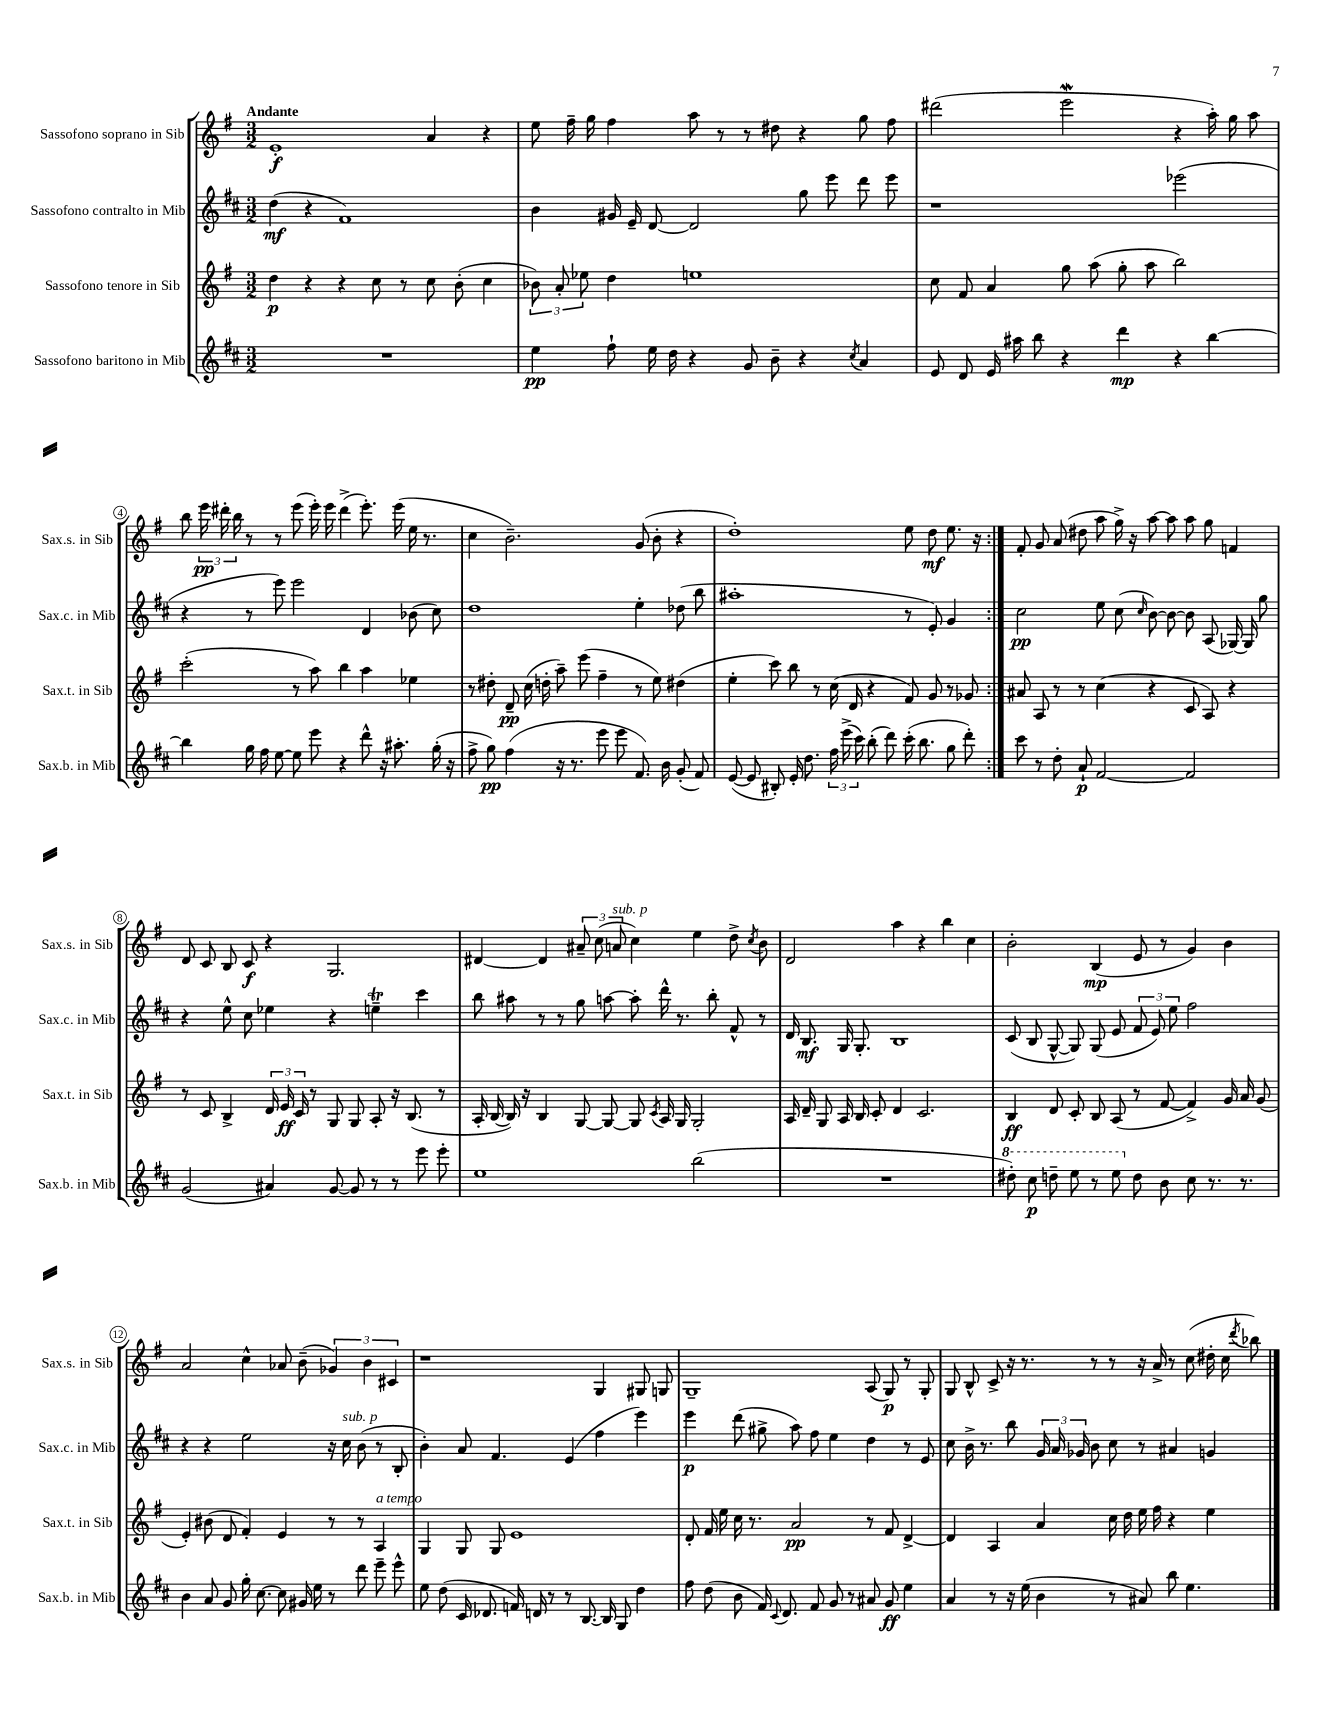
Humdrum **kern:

**kern	**kern	**kern	**kern
*staff4	*staff3	*staff2	*staff1
*clefG2	*clefG2	*clefG2	*clefG2
*k[f#c#]	*k[f#]	*k[f#c#]	*k[f#]
*M3/2	*M3/2	*M3/2	*M3/2
1.r	4dd\	(4dd\	1e'
.	4r	4r	.
.	4r	1f#)	.
.	8cc\	.	.
.	8r	.	.
.	8cc\	.	4a/
.	(8b'\	.	.
.	4cc\	.	4r
=	=	=	=
4ee\	12b-\)	4b\	8ee\
.	12a'/	.	.
.	.	.	16ff#~\
.	12ee-\	.	.
.	.	.	16gg\
8ff#`\	4dd\	16g#/	4ff#\
.	.	16e~/	.
16ee\	.	[8d/	.
16dd\	.	.	.
4r	1ee	2d/]	8aa\
.	.	.	8r
8g/	.	.	8r
8b~\	.	.	8dd#\
4r	.	8gg\	4r
.	.	8eee\	.
8qcc#/	.	.	.
4a/	.	8ddd\	8gg\
.	.	8eee\	8ff#\
=	=	=	=
8e/	8cc\	1r	(2ddd#\
8d/	8f#/	.	.
16e/	4a/	.	.
16aa#\	.	.	.
8bb\	.	.	.
4r	8gg\	.	2eee\
.	(8aa\	.	.
4ddd\	8gg'\	.	.
.	8aa\	.	.
4r	2bb\)	(2eee-\	4r
[4bb\	.	.	16aa'\)
.	.	.	16gg\
.	.	.	8aa\
=	=	=	=
4bb\]	(2ccc'\	4r	8bb\
.	.	.	24eee\
.	.	.	24ddd#'\
.	.	.	24bb\
16gg\	.	8r	8r
16ff#\	.	.	.
[8ee\	.	8eee\)	8r
8ee\]	8r	2eee\	(8eee\
8eee\	8aa\)	.	16eee'\)
.	.	.	16eee\
4r	4bb\	.	(4ddd#^\
8ddd^^\	4aa\	4d/	8.eee'\)
16r	.	.	.
8.aa#'\	.	.	(16eee\
.	4ee-\	(8b-\	16ee\
.	.	.	8.r
(16gg'\	.	8cc#\)	.
16r	.	.	.
=	=	=	=
8ff#^\	8r	1dd	4cc\
8gg\)	8dd#'\	.	.
(4ff#\	8d~/	.	2.b~\)
.	(16cc\	.	.
.	16dd'\	.	.
16r	8aa~\)	.	.
8.r	.	.	.
.	(8eee\	.	.
8eee\	4ff#~\	.	.
8eee\	.	.	.
8.f#/)	8r	4ee'\	(8g/
.	8ee\)	.	8b'\
16b\	.	.	.
(8g'/	(4dd#\	(8dd-\	4r
8f#/)	.	8bb\	.
=	=	=	=
([8e/	4ee'\	1aa#'	1dd')
8e/]	.	.	.
8B#'/)	8ccc\)	.	.
16e'/	8bb\	.	.
8.dd\	.	.	.
.	8r	.	.
24ff#\	(16cc\	.	.
(24eee^\	.	.	.
.	16d/	.	.
24ccc#\)	.	.	.
(8bb'\	4r	.	.
8ddd\)	.	.	.
(16ccc#'\	8f#/)	8r	8ee\
8.bb\	.	.	.
.	8g/	8e'/)	8dd\
8gg\	8r	4g/	8.ee\
8ddd'\)	8g-/	.	.
.	.	.	16r
=:|!	=:|!	=:|!	=:|!
8ccc#\	8a#/	2cc#\	8f#'/
8r	8A/	.	8g/
8dd'\	8r	.	(8a/
8a`/	8r	.	8dd#\
[2f#/	(4cc\	8ee\	8aa\
.	.	(8cc#\	16gg^\)
.	.	.	16r
.	.	16qqcc#/	.
.	4r	[8b\)	[8aa\
.	.	8b\_	8aa\]
2f#/]	8c/	8b\]	8aa\
.	8A/)	(8A/	8gg\
.	4r	[16G-/)	4f/
.	.	16G-/]	.
.	.	8gg\	.
=	=	=	=
(2g/	8r	4r	8d/
.	8c/	.	8c/
.	4B^/	8ee^^\	8B/
.	.	8cc#\	8c/
4a#/)	24d/	4ee-\	4r
.	24e/	.	.
.	24c/	.	.
.	8r	.	.
[8g/	8G/	4r	2.G/
8g/]	8G/	.	.
8r	8A'/	4ee~\	.
8r	16r	.	.
.	(8.B/	.	.
8eee\	.	4ccc#\	.
8eee'\	8r	.	.
=	=	=	=
1ee	16A'/	8bb\	[4d#/
.	[16B/	.	.
.	16B/])	8aa#\	.
.	16r	.	.
.	4B/	8r	4d#/]
.	.	8r	.
.	[8G/	8gg\	12a#~/
.	.	.	(12cc\
.	8G/_	[8aa\	.
.	.	.	12a/
.	8G/]	8aa'\]	4cc\)
.	8qc/	.	.
.	16A/	16ddd^^\	.
.	16G/	8.r	.
(2bb\	2G'/	.	4ee\
.	.	8bb'\	.
.	.	8f#^^/	8dd^\
.	.	.	8qcc/
.	.	8r	8b\
=	=	=	=
1.r	16A/	16d/	2d/
.	16d~/	8.B/	.
.	8G/	.	.
.	16A/	16G/	.
.	16B/	8.G'/	.
.	8c'/	.	.
.	4d/	1B	4aa\
.	2.c/	.	4r
.	.	.	4bb\
.	.	.	4cc\
=	=	=	=
8ddd#'\)	4B/	(8c#/	2b'\
8ccc#\	.	8B/	.
8ddd~\	8d/	[8G^^/	.
8eee\	8c'/	8G/])	.
8r	8B/	(8G/	(4B/
8eee\	(8A/	8e/	.
8dd\	8r	12f#/	8e/
.	.	12e/)	.
8b\	[8f#/	.	8r
.	.	12ee\	.
8cc#\	4f#^/])	2ff#\	4g/)
8.r	.	.	.
.	16g/	.	4b\
8.r	16a/	.	.
.	(8g/	.	.
=	=	=	=
4b\	4e'/)	4r	2a/
8a/	(8b#\	4r	.
8g/	8d/	.	.
16gg'\	4f#'/)	2ee\	4cc^^\
[8.cc#\	.	.	.
8cc#\]	4e/	.	8a-/
16g#/	.	.	(8b~\
16ee\	.	.	.
8r	8r	16r	6g-/)
.	.	16cc#\	.
8ddd\	8r	(8b\	.
.	.	.	6b\
8eee~\	4A/	8r	.
.	.	.	6c#/
8eee^^\	.	8B'/	.
=	=	=	=
8ee\	4G/	4b'\)	1r
(8dd\	.	.	.
16c#/	8G/	8a/	.
8.d-/	.	.	.
.	8G/	4.f#/	.
16f/)	1e	.	.
16d/	.	.	.
8r	.	.	.
8r	.	(4e/	.
[8.B/	.	.	.
.	.	4ff#\	4G/
16B/]	.	.	.
8G/	.	.	.
4dd\	.	4eee\)	8G#/
.	.	.	8G/
=	=	=	=
8ff#\	8d'/	4eee\	1G~
(8dd\	16f#/	.	.
.	16ee\	.	.
8b\	16cc\	(8ddd\	.
.	8.r	.	.
16f#/)	.	8gg#^\	.
8qqc#/	.	.	.
8.d/	.	.	.
.	2a/	8aa\)	.
8f#/	.	8ff#\	.
8g/	.	4ee\	.
8r	.	.	.
8a#/	8r	4dd\	(8A/
8g/	8f#/	.	8G/)
4ee\	[4d^/	8r	8r
.	.	8e/	8G'/
=	=	=	=
4a/	4d/]	8cc#\	8G/
.	.	16b^\	8B^^/
.	.	8.r	.
8r	4A/	.	8c^/
16r	.	8bb\	16r
(16ee\	.	.	8.r
4b\	4a/	24g/	.
.	.	24a/	.
.	.	24g-/	.
.	.	8b\	8r
8r	16cc\	8cc#\	8r
.	16dd\	.	.
8a#/)	16ee\	8r	16r
.	16ff#\	.	16a^/
8bb\	4r	4a#/	8r
4.ee\	.	.	(8cc\
.	4ee\	4g/	16dd#'\
.	.	.	16cc\
.	.	.	8qddd/
.	.	.	8bb-\)
==	==	==	==
*-	*-	*-	*-
